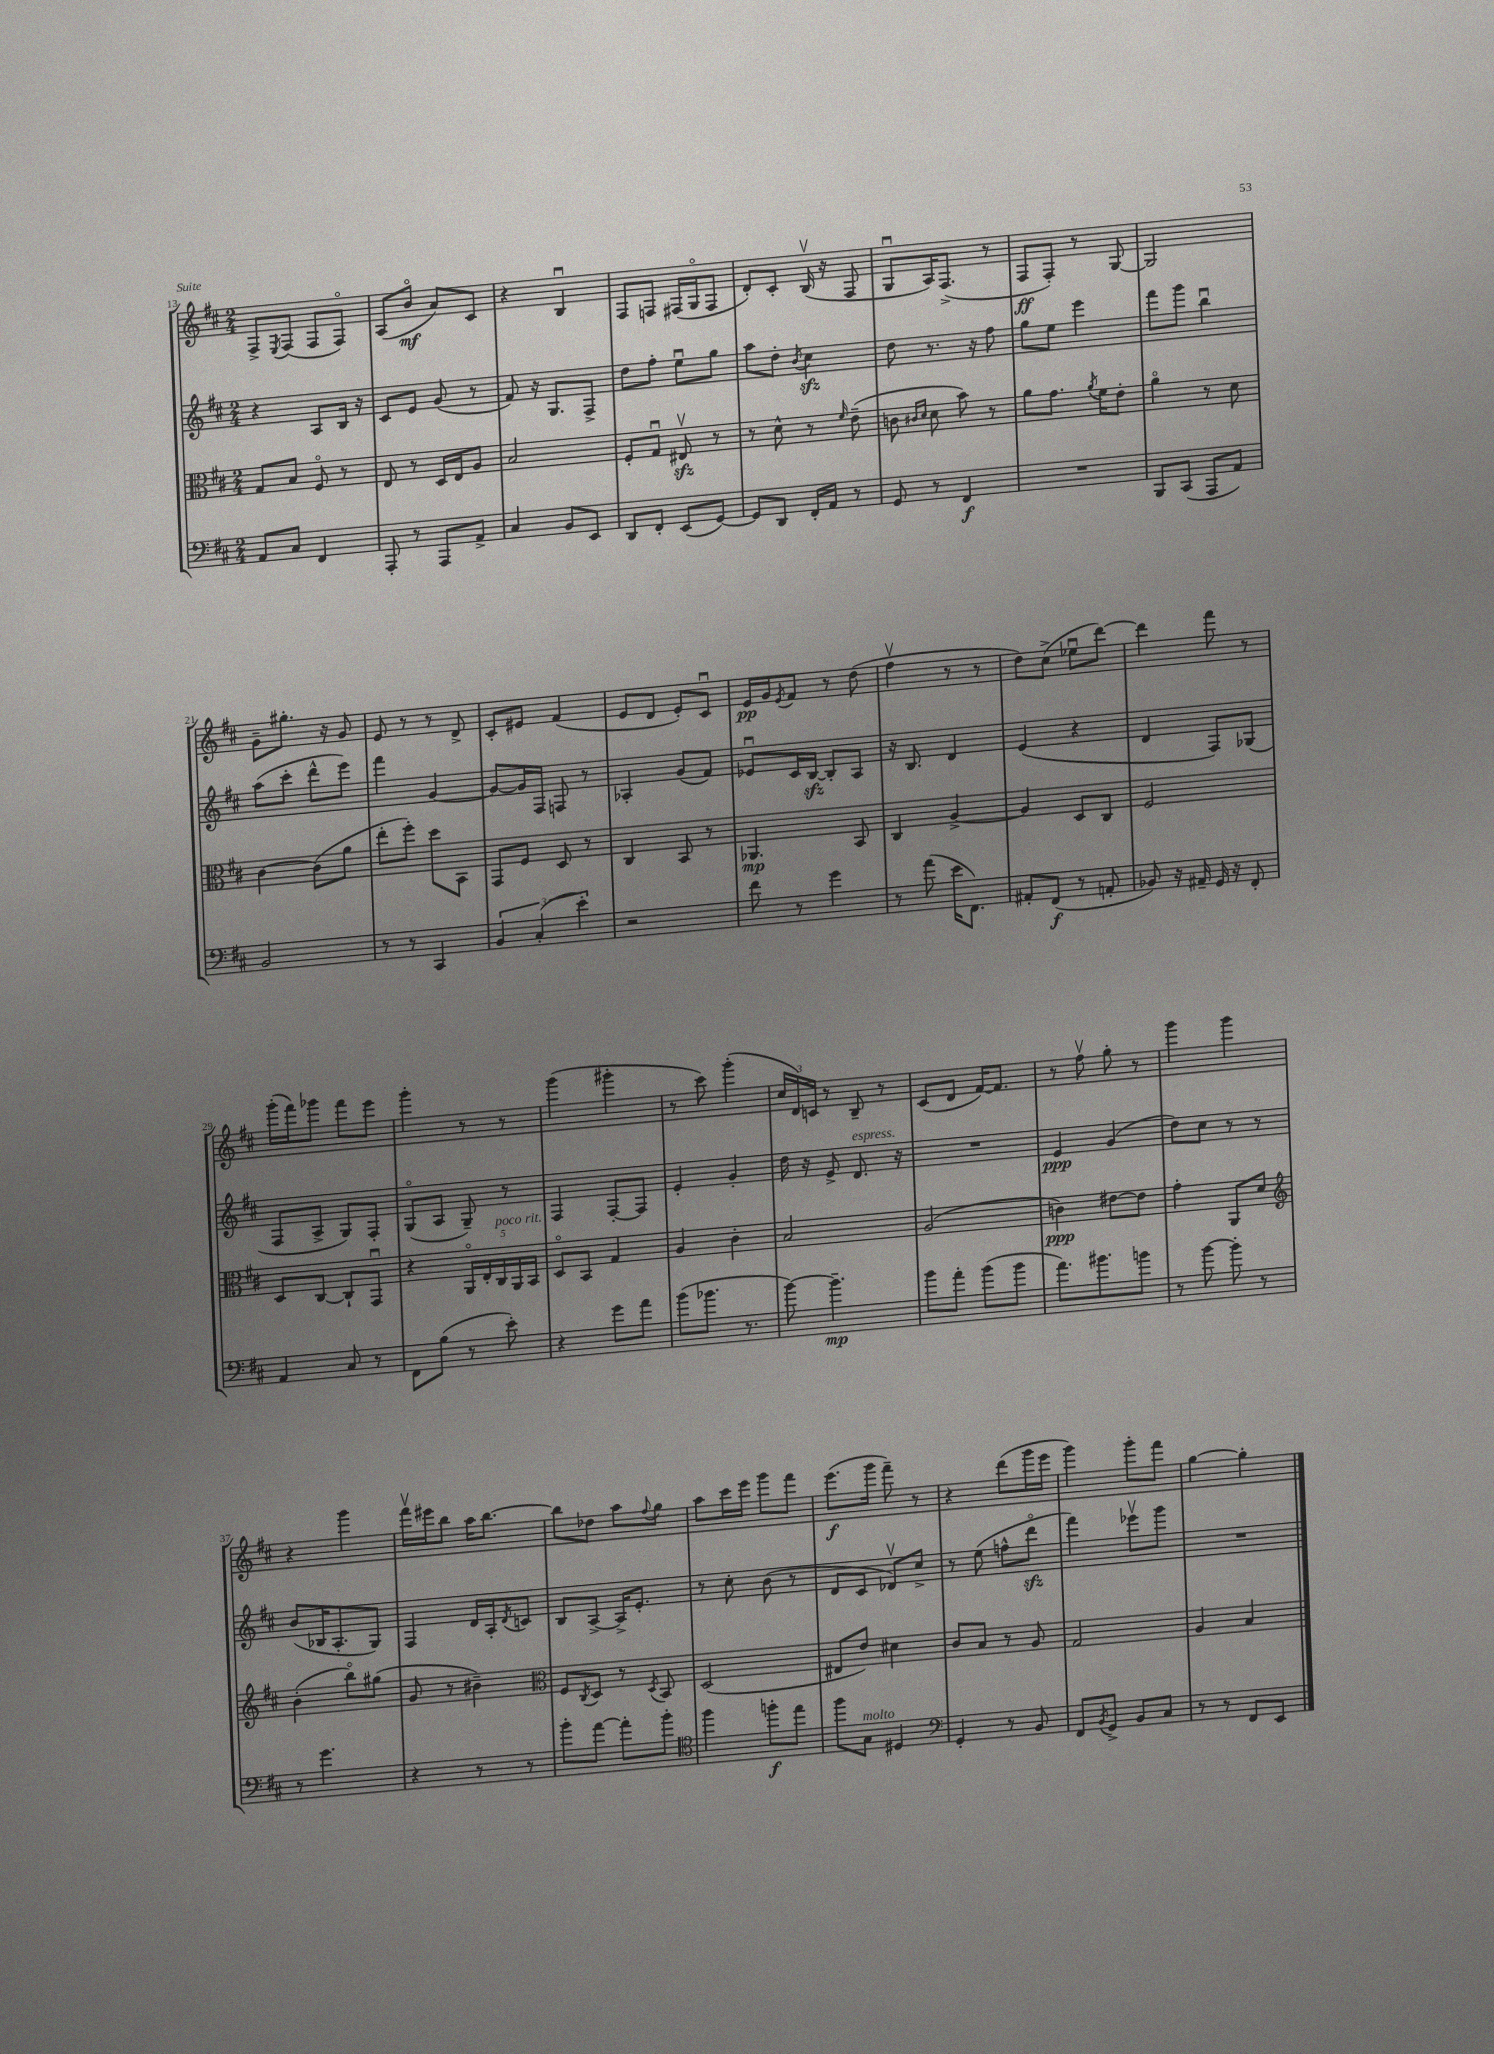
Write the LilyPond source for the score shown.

<<
\new StaffGroup <<
\new Staff = "s0" {
    \clef treble \key d \major \numericTimeSignature \time 2/4
    fis8-> \acciaccatura { e8 } fis8( fis8 fis8\flageolet) |
    a8( b'8\flageolet\mf a'8) cis'8 |
    r4 b4\downbow |
    fis8 f8 fis16( g16\flageolet fis8 |
    d'8-.) cis'8-. b16\upbow( r16 fis8 |
    g8\downbow a16) fis8.->( r8 |
    fis8\ff fis8-.) r8 g8~ |
    g2 |
    g'8-- gis''8.-. r16 g'8 |
    e'8 r8 r8 d'8-> |
    cis'8-. eis'8 fis'4( |
    e'8 d'8 e'8-.) cis'8\downbow |
    e'16\pp g'16 \acciaccatura { e'8 } fis'8 r8 d''8( |
    fis''4\upbow r8 r8 |
    d''8) cis''8->( ees''8\downbow d'''8~) |
    d'''4 fis'''8 r8 |
    g'''16-.( fis'''16) ges'''8 fis'''8 e'''8 |
    g'''4-. r8 r8 |
    g'''4( gis'''4-. |
    r8 cis'''8) g'''4-.( |
    \tuplet 3/2 { cis''16 d'16) c'16 } r8 b8-- r8 |
    cis'8( d'8 fis'16~) fis'8. |
    r8 fis''8\upbow g''8-. r8 |
    g'''4 g'''4 |
    r4 g'''4 |
    fis'''16\upbow eis'''16 b''8 a''16 b''8.~ |
    b''8 des''8 a''8 \appoggiatura { fis''8 } g''8 |
    a''8 cis'''16 e'''16 g'''8 fis'''8 |
    e'''8.\f( g'''16 fis'''8--) r8 |
    r4 d'''8( g'''16 e'''16 |
    g'''4) g'''8-. fis'''8 |
    g''4~ g''4-. \bar "|." |
}
\new Staff = "s1" {
    \clef treble \key d \major \numericTimeSignature \time 2/4
    r4 a8 b16 r16 |
    cis'8 e'8 g'8( r8 |
    fis'8) r16 g8. fis8-> |
    d''8 fis''8-. e''8\downbow g''8 |
    a''8 d''8-. \acciaccatura { b'8 } cis''4\sfz |
    d''8 r8. r16 fis''8 |
    g''8 e''8 e'''4 |
    fis'''8 g'''8 b''4\downbow |
    a''8( cis'''8-. d'''8-^ e'''8) |
    fis'''4 g'4~ |
    g'8~ g'16 fis16 f8 r8 |
    aes4-. g'8( fis'8) |
    ees'8\downbow cis'16 b16~\sfz b8-. a8 |
    r16 b8. d'4 |
    e'4( r4 |
    d'4 fis8) ges8( |
    fis8 a8-> g8) fis8-. |
    g8\flageolet( a8 g8--) r8 |
    fis4 fis8~-. fis8 |
    e'4-. g'4-. |
    d''16 r16 e'8-> d'8.^\markup { \italic "espress." } r16 |
    R2 |
    e'4\ppp g'4( |
    d''8) cis''8 r8 r8 |
    b'8( bes16 a8.-. g8) |
    fis4 d'16 a16-. \acciaccatura { d'8 } c'8 |
    b8 a8~-> a16-> e'8.-. |
    r8 cis''8-. b'8( r8 |
    d'8 cis'8 des'8\upbow) cis''8-> |
    r8 e''8( f''8-^ d'''8\flageolet\sfz |
    fis'''4) ees'''8\upbow g'''8 |
    R2 \bar "|." |
}
\new Staff = "s2" {
    \clef alto \key d \major \numericTimeSignature \time 2/4
    g8 b8 fis8\flageolet r8 |
    e8 r8 d16 e16 a8 |
    b2 |
    fis8-. g8\downbow eis8\upbow\sfz r8 |
    r8 d'8-^ r8 \grace { fis'16 } e'8--( |
    c'8 \grace { cis'16 d'16 } d'8 b'8) r8 |
    a'8 g'8. \acciaccatura { a'8 } fis'16 e'8-. |
    a'4\flageolet r8 d'8 |
    cis'4~ cis'8( a'8 |
    e''8-. fis''8-.) d''8 b,8 |
    g,8 fis8 d8 r8 |
    cis4 b,8 r8 |
    aes,4.\mp b,8 |
    cis4 a4~-> |
    a4 d8 cis8 |
    fis2 |
    d8 cis8~ cis8-! g,8\downbow |
    r4 \tuplet 5/4 { a,16\flageolet e16-. cis16^\markup { \italic "poco rit." } a,16 b,16 } |
    d8\flageolet b,8 g4 |
    a4 cis'4-. |
    b2 |
    a2( |
    c'4\ppp) eis'8~ eis'8 |
    g'4-. a,8 d'8 |
    \clef treble b'4-.( b''8\flageolet) gis''8( |
    g'8 r8 bis'4--) |
    \clef alto fis8 \acciaccatura { cis8 } d8 r8 \acciaccatura { d8 } b,8 |
    d2( |
    eis8 e'8) dis'4 |
    cis'8 b8 r8 a8 |
    g2 |
    a4 b4 \bar "|." |
}
\new Staff = "s3" {
    \clef bass \key d \major \numericTimeSignature \time 2/4
    a,8 cis8 fis,4 |
    a,,8-. r8 a,,8 a,8-> |
    cis4 b,8 e,8 |
    d,8 fis,8-. e,8( g,8~) |
    g,8 d,8 fis,16-. a,16 r8 |
    g,8 r8 fis,4\f |
    R2 |
    b,,8 cis,8( a,,8 a,8) |
    b,2 |
    r8 r8 cis,4 |
    \tuplet 3/2 { b,4 cis4-.( e'4-.) } |
    r2 |
    fis'8 r8 g'4 |
    r8 a'8( e'16 fis,8.) |
    ais,8-. fis,8\f( r8 a,8-. |
    bes,8) r16 ais,16-- g,16 r16 fis,8-. |
    a,4 cis8 r8 |
    fis,8 b8( r8 e'8-.) |
    r4 g'8 a'8 |
    b'8( bes'8. r8. |
    b'8~) b'4.--\mp |
    b'8 a'8-. b'8( b'8 |
    a'8.) bis'8. b'8 |
    r8 b'8~ b'8-. r8 |
    r8 g'4. |
    r4 r8 r8 |
    b'8-. a'8~ a'8-. b'8-. |
    \clef tenor fis''4 f''8-.\f e''8 |
    fis''8 g8^\markup { \italic "molto" } dis4 |
    \clef bass g,4-. r8 b,8 |
    fis,8 \acciaccatura { b,8 } g,8-> b,8 cis8 |
    r8 r8 fis,8 e,8 \bar "|." |
}
>>
>>
\layout { \context { \Score currentBarNumber = #13 } }
